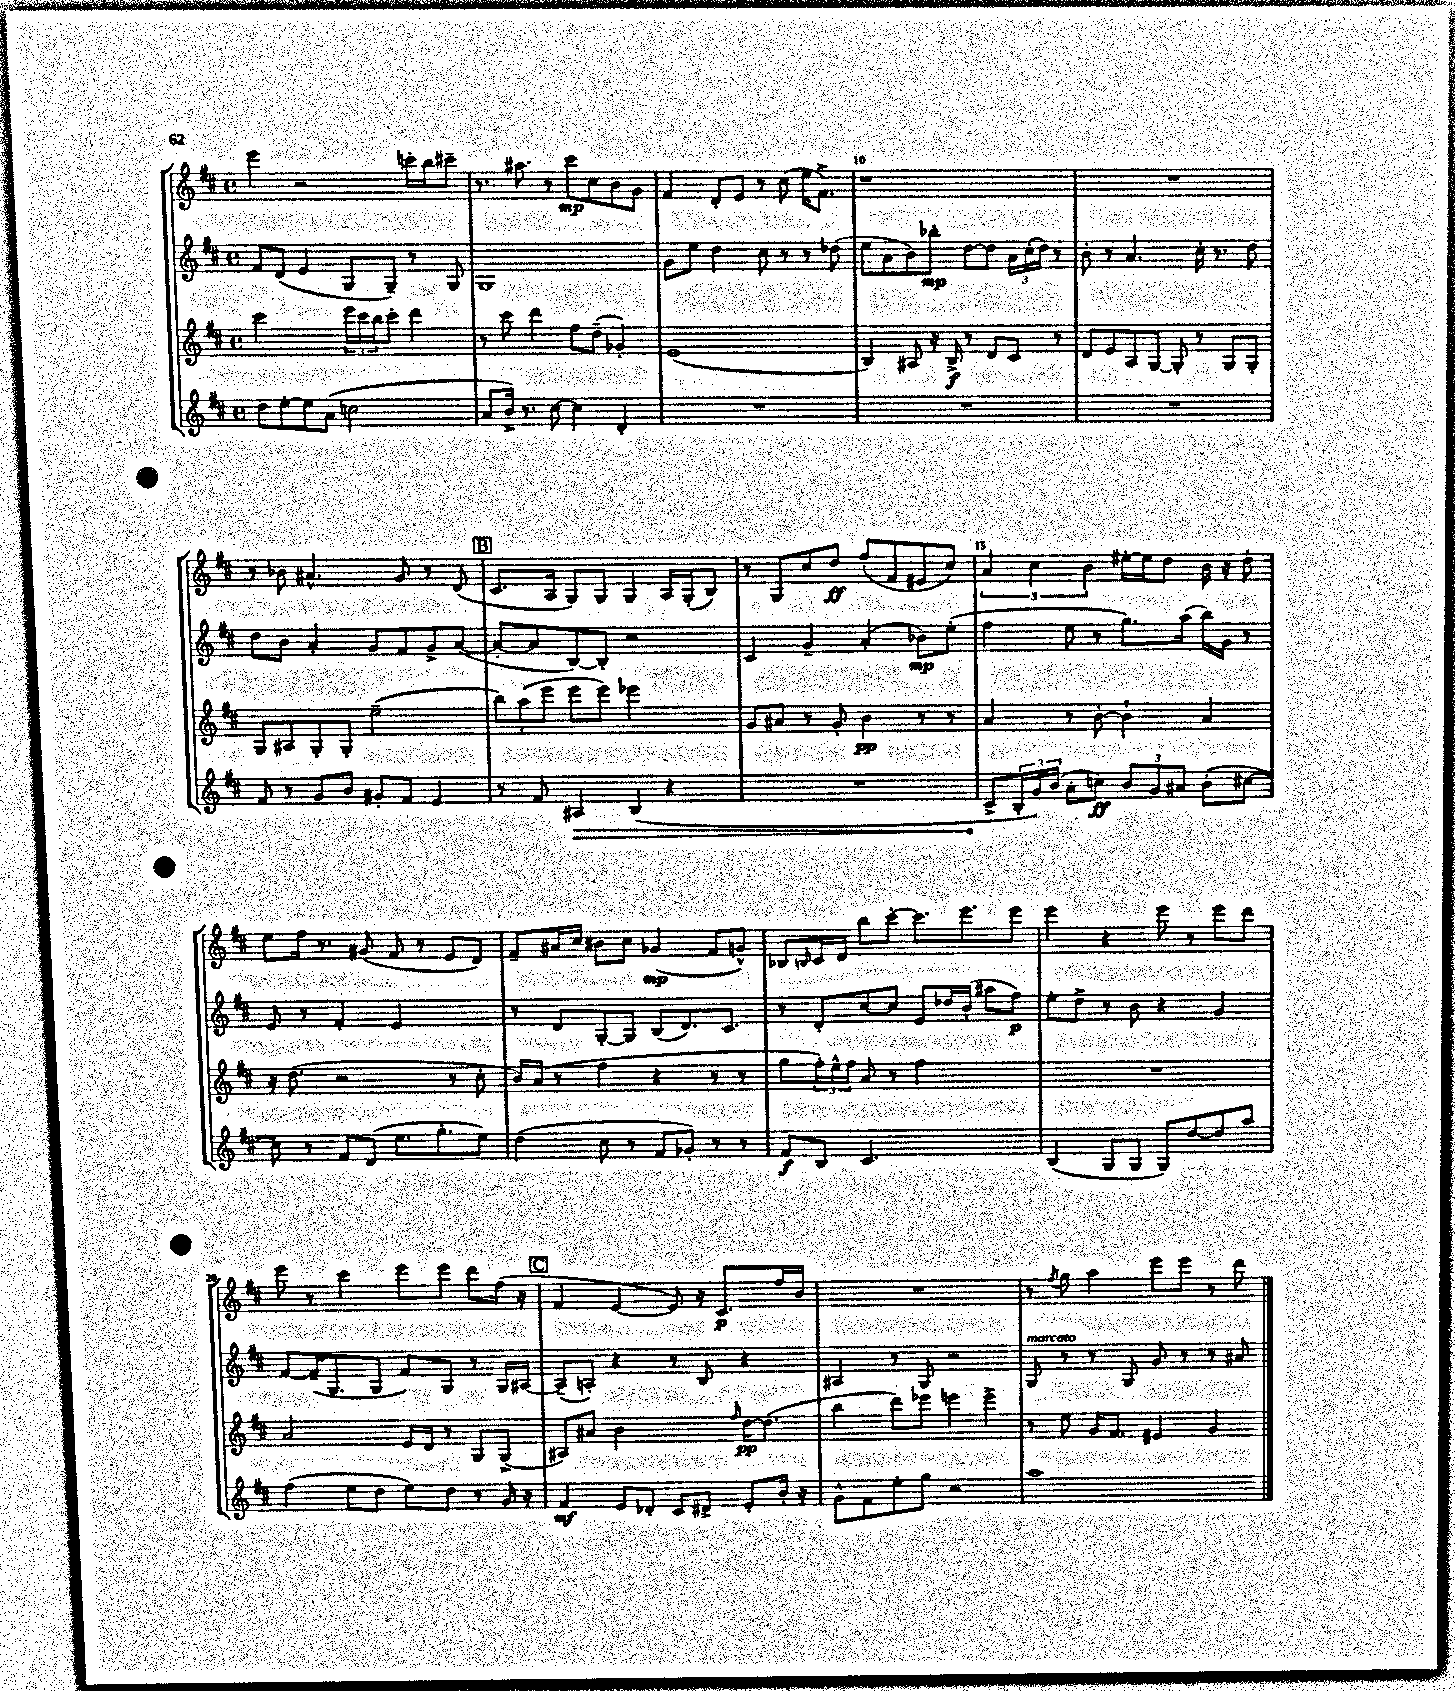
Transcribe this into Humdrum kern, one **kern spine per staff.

**kern	**kern	**kern	**kern
*staff4	*staff3	*staff2	*staff1
*clefG2	*clefG2	*clefG2	*clefG2
*k[f#c#]	*k[f#c#]	*k[f#c#]	*k[f#c#]
*M4/4	*M4/4	*M4/4	*M4/4
*met(c)	*met(c)	*met(c)	*met(c)
8dd	2ccc#	8f#	4eee
[8ee'	.	(8d	.
8ee]	.	4e	2r
(8a	.	.	.
2cc	24eee	8G	.
.	24ccc#	.	.
.	24bb	.	.
.	8ccc#'	8G~)	.
.	4ddd	8r	16ccc'
.	.	.	16bb
.	.	8G	8ccc#~
=	=	=	=
8a	8r	1G	8.r
16b^)	8ccc#	.	.
8.r	.	.	8.aa#
.	4ddd	.	.
[8cc#	.	.	8r
4cc#]	8ff#	.	8ccc#
.	(8dd~	.	8cc#
4d'	4g-')	.	8b
.	.	.	8g
=	=	=	=
1r	(1e	8g	4f#
.	.	8ee	.
.	.	4dd	8d'
.	.	.	8e
.	.	8cc#	8r
.	.	8r	(8cc#
.	.	8r	16ee
.	.	.	8.f#^)
.	.	(8dd-	.
=	=	=	=
1r	4B)	8ee	1r
.	.	8a	.
.	8A#	8b)	.
.	16r	8bb-'	.
.	16B^	.	.
.	8r	[8dd	.
.	8d	8dd]	.
.	8c#	24a	.
.	.	(24cc#'	.
.	.	24dd)	.
.	8r	8r	.
=	=	=	=
1r	8d	8b'	1r
.	8e	8r	.
.	8A	4.a	.
.	[8G	.	.
.	8G']	.	.
.	8r	16cc#'	.
.	.	8.r	.
.	8G	.	.
.	8G'	8dd	.
=	=	=	=
8f#	8G	8dd	8r
8r	8A#	8b	8b-
8g	8G'	4a'	4.a#^^
8b	8G'	.	.
8g#'	(2ee~	8g	.
8f#	.	8f#	8g
4e	.	8g^	8r
.	.	([8a	(8d
=	=	=	=
8r	12bb)	8a'_	8.c#
.	(12aa	.	.
8f#	.	8a]	.
.	12eee	.	.
.	.	.	16A
4A#	8eee	[8B)	8G)
.	8eee)	8B']	8G
(4B	2eee-	2r	4G
4r	.	.	16A
.	.	.	(16G'
.	.	.	8B)
=	=	=	=
1r	8g	4c#	8r
.	8a#	.	8G
.	8r	4g~	8cc#
.	8g'	.	8dd
.	4b	(4a'	(8ff#'
.	.	.	8f#
.	8r	8b-)	8e#
.	8r	(8ee'	8cc#)
=	=	=	=
8c#^	4a	4ff#	6a
24B'	.	.	.
24g)	.	.	6cc#
(24b	.	.	.
8a'	8r	8ee	.
.	.	.	6b
8cc)	[8b'	8r	.
12b	4b`]	8.gg)	[16ee#'
.	.	.	16ee#]
12g	.	.	.
.	.	.	8dd
12a#	.	.	.
.	.	(16aa	.
(8b'	4a	16bb)	16b
.	.	16g	16r
[8cc#	.	8r	8dd'
=	=	=	=
8cc#])	16r	8e	8ee
.	(8.dd	.	.
8r	.	8r	16ff#
.	.	.	8.r
8f#	2r	4f#'	.
(8d	.	.	(8g#
8.ee	.	2e	8f#
.	.	.	8r
8.gg'	.	.	.
.	8r	.	8e
8ee)	8cc#'	.	8d)
=	=	=	=
(4dd	16b)	8r	8f#~
.	(16a	.	.
.	8r	8d	16a#
.	.	.	16cc#
8cc#	4ff#	[8G'	8b#
8r	.	8G]	8cc#
8f#	4r	(8B	(4g-
8g-')	.	8.d)	.
8r	8r	.	8f#
.	.	8.c#	.
8r	8r	.	8g^^)
=	=	=	=
8f#	8gg	8r	8B-
.	.	.	16qqB
8B	24ff#')	8d'	16c#
.	24ee^^	.	.
.	.	.	16d
.	24ff#	.	.
2.c#	8a	[8cc#	8bb
.	8r	8cc#]	[8ccc#'
.	2ff#	8e	8.ccc#]
.	.	16dd-	.
.	.	(16b'	8.eee
.	.	8aa#	.
.	.	8ff#)	8eee
=	=	=	=
(4B	1r	8ee'	4eee
.	.	8dd^	.
8G	.	8r	4r
8G	.	8b	.
8G)	.	4r	8eee
[8dd	.	.	8r
8dd]	.	4g	8eee
8aa	.	.	8ddd
=	=	=	=
(4ff#	2a	[8f#	8eee
.	.	(16f#~]	8r
.	.	8.G	.
8ee	.	.	4ccc#
8dd	.	8G	.
8ee)	16e	8f#)	8eee
.	16d	.	.
8dd	8r	8G	8eee
8r	8G	8r	8ddd
16g	(8G^	16G	(16ff#
16r	.	[16A#	16r
=	=	=	=
4f#	8A#)	(8A#~]	4f#
.	8a#	8A')	.
8e	2b	4r	[4e
8d-'	.	.	.
8c#	.	8r	8e])
8d#^	.	8B	16r
.	.	.	8.c#
.	16qqff#	.	.
8e'	[16dd	4r	.
.	(8.dd]	.	.
16b'	.	.	16ff#
16r	.	.	16b
=	=	=	=
8g^^	4bb	4A#	1r
8f#	.	.	.
8ee'	8ddd)	8r	.
8gg	8eee-	8G	.
2r	4eee	2r	.
.	4eee^	.	.
=	=	=	=
1aa	8r	8G	8r
.	.	.	8qff#
.	8ee	8r	8gg
.	16g	8r	4aa
.	8.f#	.	.
.	.	8G	.
.	4e#	8g	8eee
.	.	8r	8eee
.	4g	8r	8r
.	.	8a#	8ddd
==	==	==	==
*-	*-	*-	*-
